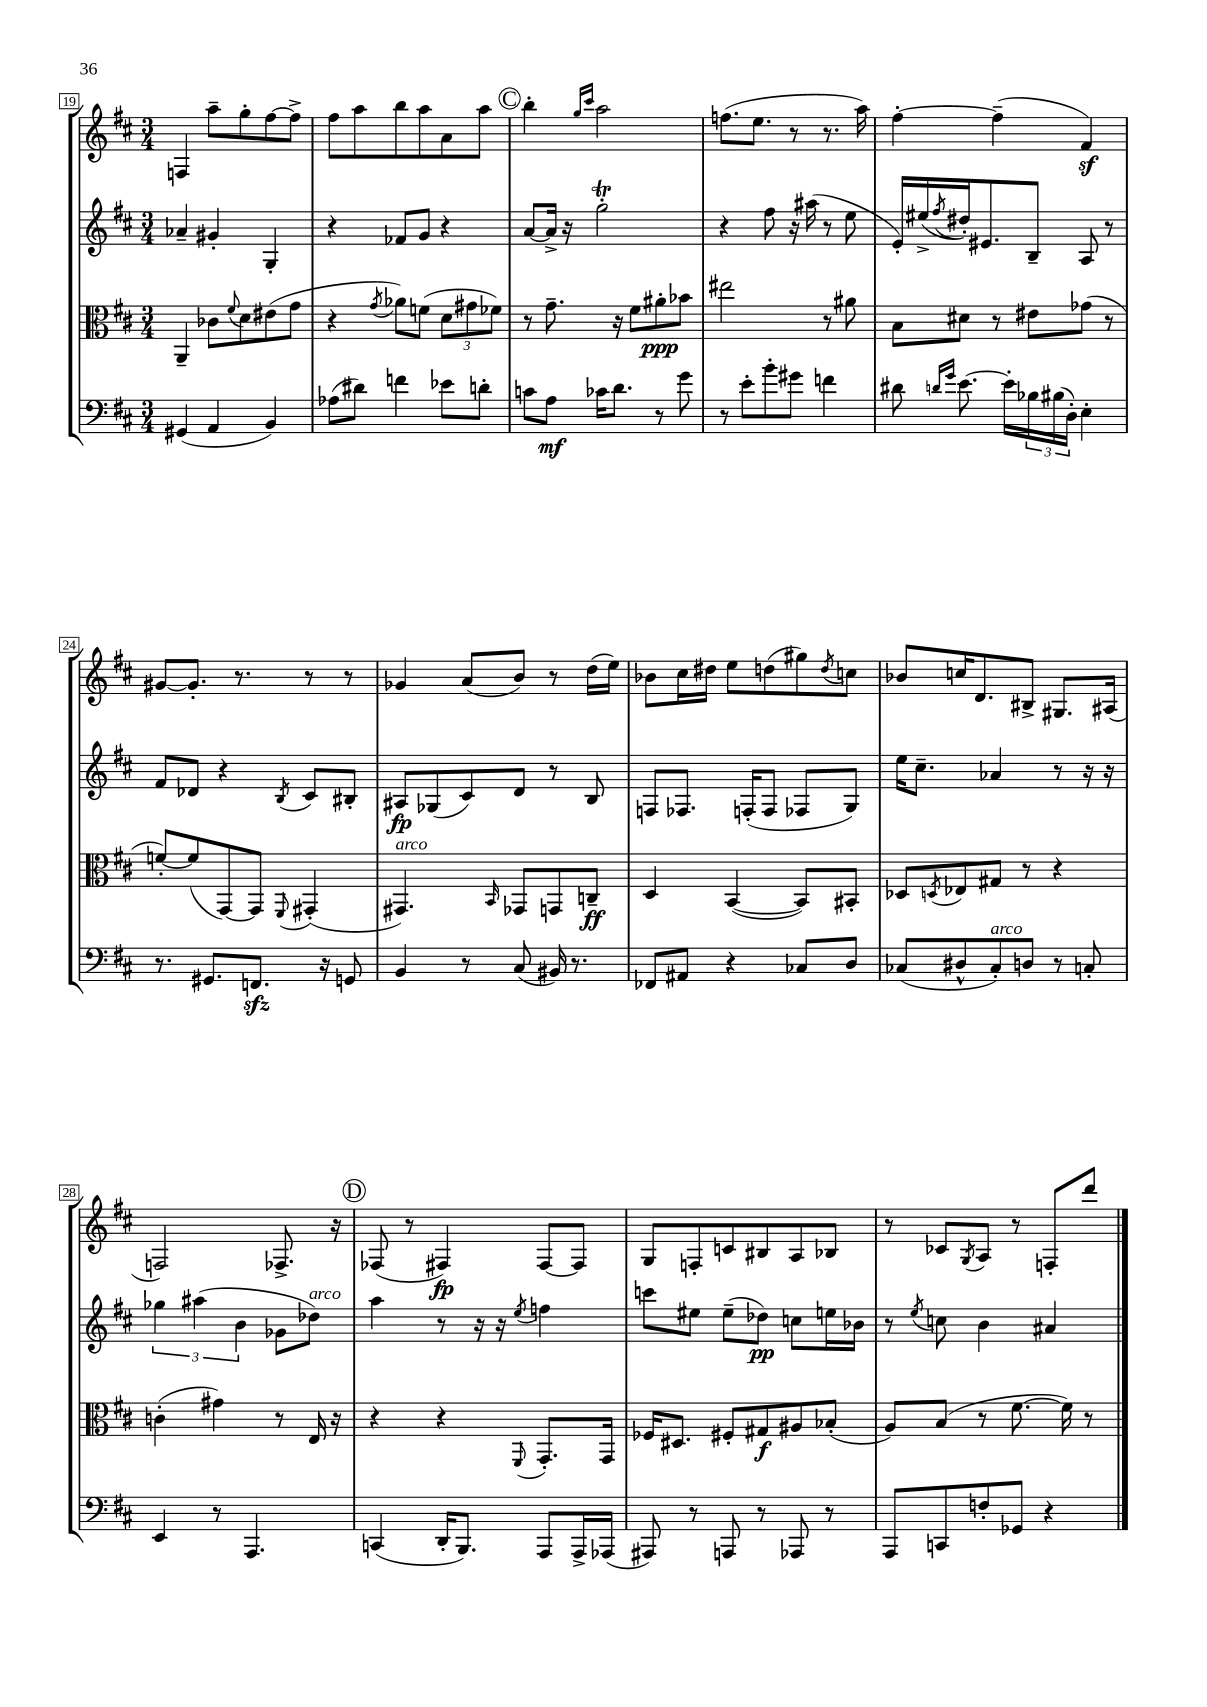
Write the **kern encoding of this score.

**kern	**kern	**kern	**kern
*staff4	*staff3	*staff2	*staff1
*clefF4	*clefC3	*clefG2	*clefG2
*k[f#c#]	*k[f#c#]	*k[f#c#]	*k[f#c#]
*M3/4	*M3/4	*M3/4	*M3/4
(4GG#	4AA~	4a-~	4F
4AA	8c-	4g#'	8aa~
.	8qqf#	.	.
.	8d	.	8gg'
4BB)	(8e#	4G'	[8ff#
.	8g	.	8ff#^]
=	=	=	=
(8A-	4r	4r	8ff#
8d#)	.	.	8aa
.	8qg	.	.
4f	8a-)	8f-	8bb
.	(8f	8g	8aa
8e-	12d	4r	8a
.	12g#	.	.
8d'	.	.	8aa
.	12f-)	.	.
=	=	=	=
8c	8r	[8a	4bb'
8A	8.g~	16a^]	.
.	.	16r	.
.	.	.	16qqgg
.	.	.	16qqccc#
16c-	.	2gg'	2aa
8.d	16r	.	.
.	8f#	.	.
8r	8a#'	.	.
8g	8b-	.	.
=	=	=	=
8r	2ee#	4r	(8.ff
8e'	.	.	.
.	.	.	8.ee
8b'	.	8ff#	.
8g#	.	16r	8r
.	.	(16aa#	.
4f	8r	8r	8.r
.	8a#	8ee	.
.	.	.	16aa)
=	=	=	=
8d#	8B	16e')	[4ff#'
.	.	(16ee#^	.
16qqd	.	.	.
16qqg	.	8qff#	.
[8.e	8d#	16dd#')	.
.	.	8.e#	.
.	8r	.	(4ff#~]
16e']	.	.	.
24B-	8e#	8B~	.
(24B#	.	.	.
24D')	.	.	.
4E'	(8g-	8A	4f#)
.	8r	8r	.
=	=	=	=
8.r	[8f')	8f#	[8g#
.	(8f]	8d-	8.g#']
8.GG#	.	.	.
.	[8GG)	4r	.
.	.	.	8.r
8.FF	8GG]	.	.
.	8qqFF#	8qB	.
.	(4GG#'	8c#	8r
16r	.	.	.
8GG	.	8B#'	8r
=	=	=	=
4BB	4.GG#)	8A#	4g-
.	.	(8G-	.
8r	.	8c#)	(8a
.	16qqBB	.	.
(8C#	8GG-	8d	8b)
16BB#)	8GG	8r	8r
8.r	.	.	.
.	8C~	8B	(16dd
.	.	.	16ee)
=	=	=	=
8FF-	4D	8F	8b-
8AA#	.	8.F-	16cc#
.	.	.	16dd#
4r	([4BB	.	8ee
.	.	(16F'	.
.	.	8F	(8dd
8C-	8BB])	8F-	8gg#)
.	.	.	8qdd
8D	8BB#'	8G)	8cc
=	=	=	=
(8C-	8D-	16ee	8b-
.	.	8.cc#~	.
.	8qD	.	.
8D#^^	8E-	.	16cc
.	.	.	8.d
8C-')	8G#	4a-	.
8D	8r	.	8B#^
8r	4r	8r	8.G#
8C'	.	16r	.
.	.	16r	(16A#
=	=	=	=
4EE	(4c'	6gg-	2F)
.	.	(6aa#	.
8r	4g#)	.	.
.	.	6b	.
4.AAA	.	.	.
.	8r	8g-	8.F-^
.	16E	8dd-)	.
.	16r	.	16r
=	=	=	=
(4CC	4r	4aa	(8F-
.	.	.	8r
16DD'	4r	8r	4F#)
8.BBB)	.	.	.
.	.	16r	.
.	.	16r	.
.	8qqFF#	8qee	.
8AAA	8.GG'	4ff	[8F#
16AAA^	.	.	8F#]
(16AAA-	16GG	.	.
=	=	=	=
8AAA#)	16F-	8ccc	8G
.	8.D#	.	.
8r	.	8ee#	8F'
8AAA	8F#'	(8ee#~	8c
8r	8G#	8dd-)	8B#
8AAA-	8A#	8cc	8A
8r	(8B-'	16ee	8B-
.	.	16b-	.
=	=	=	=
8AAA	8A)	8r	8r
.	.	8qee	.
8CC	(8B	8cc	8c-
.	.	.	8qG
8F'	8r	4b	8A
8GG-	[8.f#	.	8r
4r	.	4a#	8F'
.	16f#])	.	.
.	8r	.	8ddd
==	==	==	==
*-	*-	*-	*-
